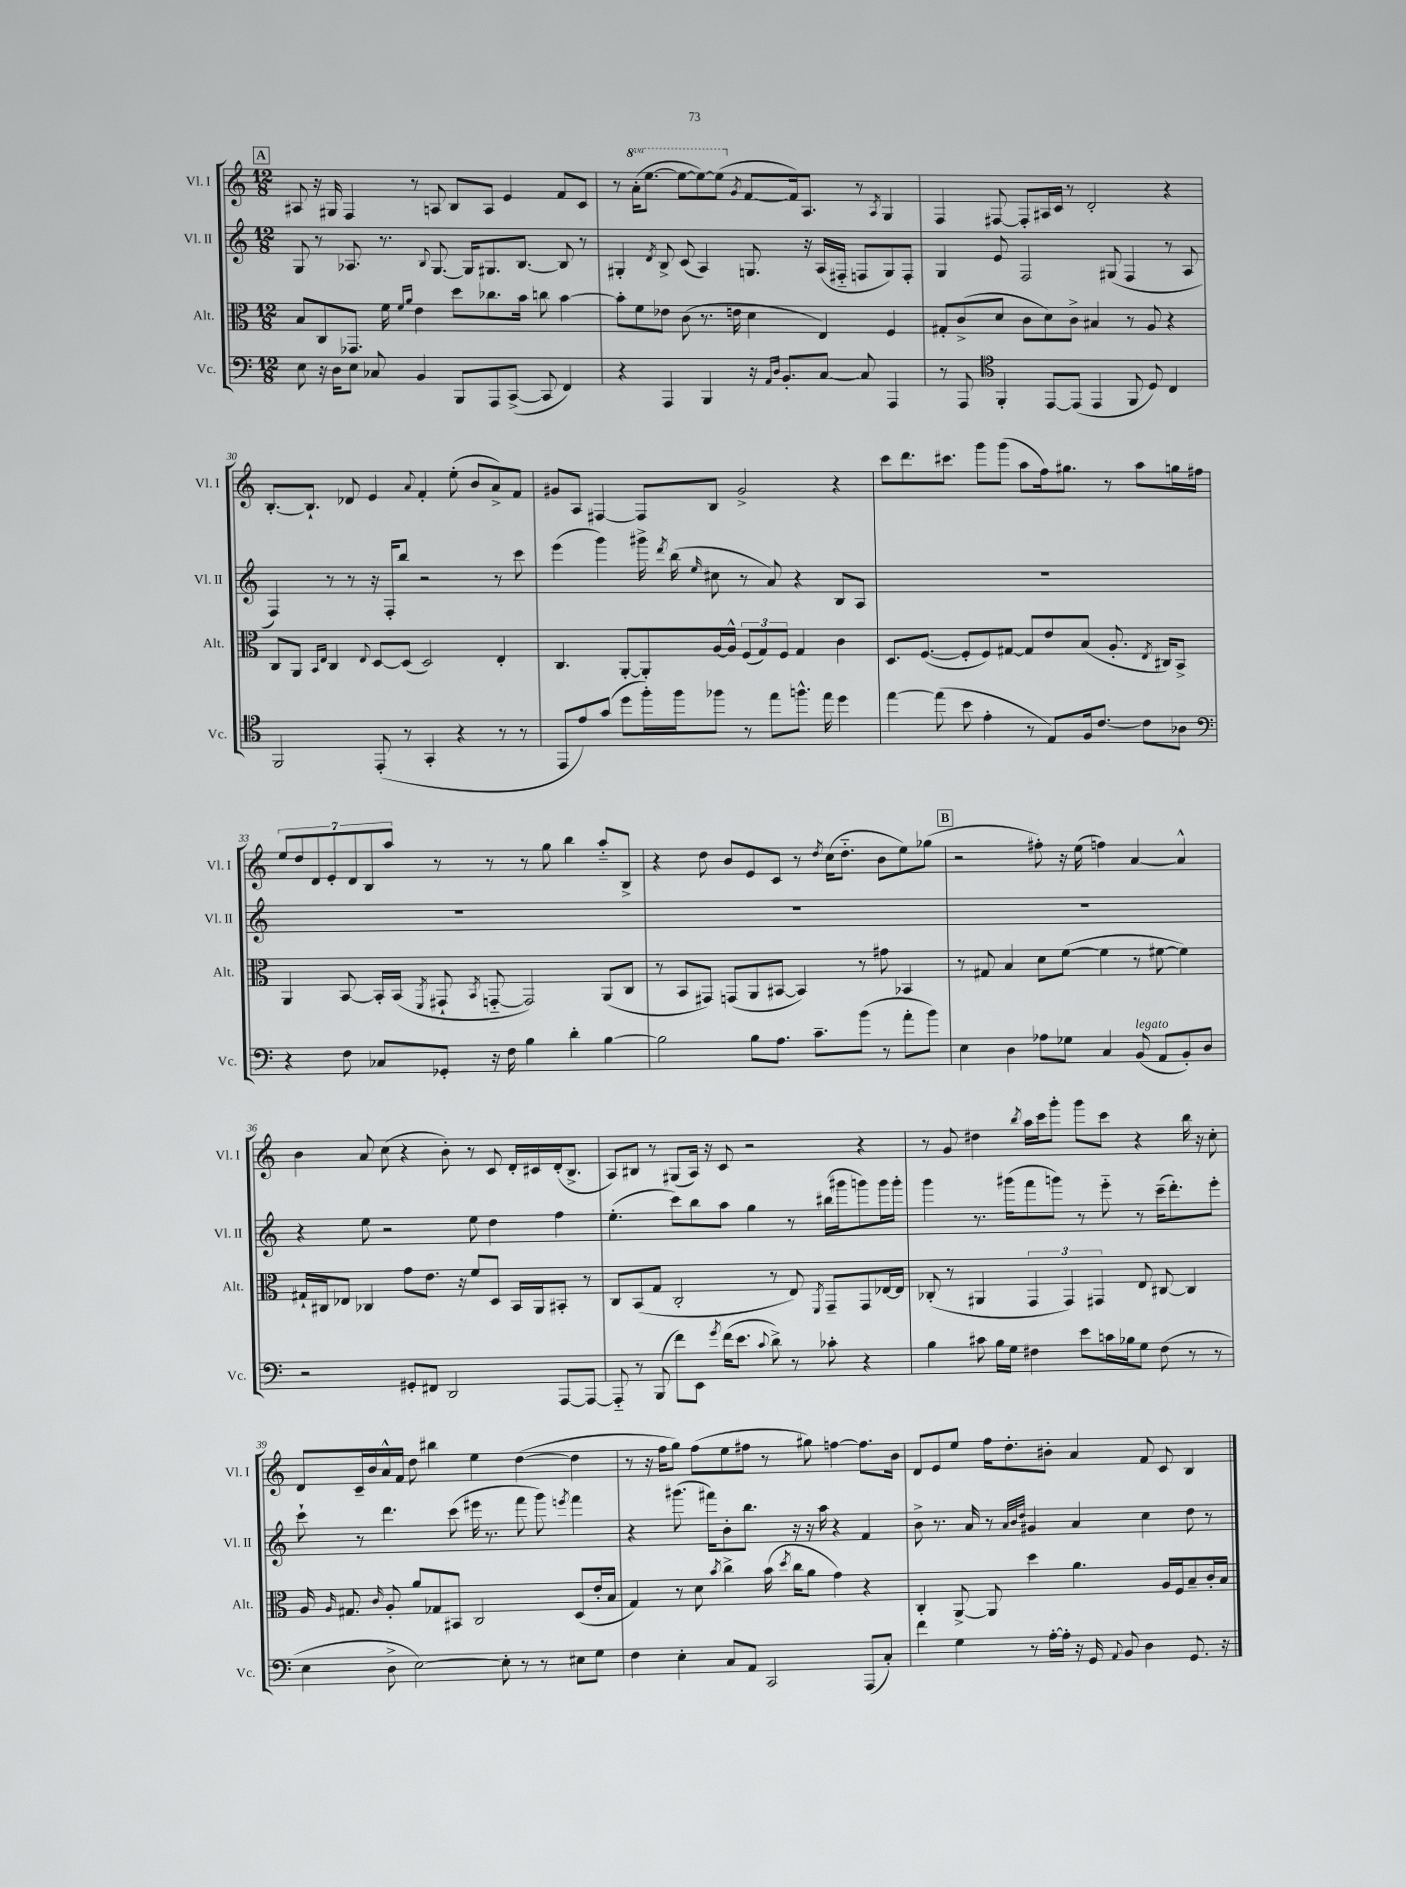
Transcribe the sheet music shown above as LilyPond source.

<<
\new StaffGroup <<
\new Staff = "s0" \with { instrumentName = "Vl. I" shortInstrumentName = "Vl. I" } {
    \clef treble \key c \major \numericTimeSignature \time 12/8 \set Staff.ottavationMarkups = #ottavation-simple-ordinals
    \autoBeamOff \mark \markup { \box "A" } ais8 r16 gis16 f4 r8 a8 b8[ a8] e'4 f'8[ c'8] |
    r8 \ottava #1 a''16[-.( e'''8.]~ e'''8[~ e'''8~) e'''8]( \ottava #0 \acciaccatura { g'8 } f'8[~ f'16) a8.] r8 \acciaccatura { a8 } g4 |
    f4 fis8~ fis8[-. ais16 c'16] r8 d'2-. r4 |
    b8.[~-. b8.]-! des'8 e'4 \appoggiatura { a'8 } f'4-. e''8-.( b'8[ a'8->) f'8] |
    gis'8[ a8] fis4~ fis8[ b8] gis'2-> r4 |
    c'''8[ d'''8. cis'''8.] g'''8[ g'''8]( a''8[ f''16) gis''8.] r8 a''8[ g''16 fis''16] |
    \tuplet 7/4 { e''8[ d''8 d'8 e'8-. d'8 b8 a''8] } r8 r8 r8 g''8 b''4 a''8[-_ b8]-> |
    r4 d''8 b'8[ e'8 c'8] r8 \acciaccatura { d''8 } c''16[( d''8.]-_ b'8[ e''8) ges''8]( |
    \mark \markup { \box "B" } r2 fis''8-.) r16 e''16( f''4) a'4~ a'4-^ |
    b'4 a'8 c''8( r4 b'8-.) r8 c'8 d'16[-. cis'16 d'16-.( b8.]-> |
    a8[) bis8] r8 gis8[( a16]) r16 c'8 r2 r4 |
    r8 g'8 dis''4 \acciaccatura { b''8 } a''16[ c'''16 g'''8]-. g'''8[ c'''8] r4 b''16 r16 c''8-. |
    d'8[ c'16-- b'16 a'16-^ f'16] d''8 bis''4 e''4 d''4~( d''4 |
    r8 r16 f''16[ g''8]) f''8[( e''8 fis''8] r8 gis''8) f''4~ f''8.[ b'16] |
    d'8[ e'8 e''8] f''16[ d''8.-. bis'8]-. a'4 f'8 c'8 b4 \bar "|." |
}
\new Staff = "s1" \with { instrumentName = "Vl. II" shortInstrumentName = "Vl. II" } {
    \clef treble \key c \major \numericTimeSignature \time 12/8
    \autoBeamOff \mark \markup { \box "A" } g8 r8 aes8. r8. \appoggiatura { b8 } g8.~ g16[ gis8. b8.]~ b8 r8 |
    gis4-. \acciaccatura { d'8 } b8-> c'8( a4) g8. r16 a16[( fis16]-_ f8[ g8) f8]-. |
    g4 e'8 f2 gis8( f4 r8 a8 |
    f4) r8 r8 r16 f16[-. b''8] r2 r8 c'''8 |
    e'''4( g'''4) gis'''16-> \acciaccatura { d'''8 } b''16( \grace { e''16 } cis''8 r8 a'8) r4 b8[ a8] |
    R1. |
    R1. |
    R1. |
    \mark \markup { \box "B" } R1. |
    r4 e''8 r2 e''8 d''4 f''4 |
    e''4.-.( c'''8[) b''8 a''8] g''4 r8 bis''16[( gis'''16 g'''8) g'''16 g'''16]-. |
    g'''4 r8. gis'''16[( f'''8 g'''8]) r8 e'''8-_ r8 c'''16[--( d'''8.-.) e'''8]-. |
    c'''8-! r8 d'''4. c'''8( eis'''16 r8. f'''8 g'''8) \acciaccatura { e'''8 } f'''4 |
    r4 gis'''8.( fis'''16[) b'8-. b''8.] r16 r16 a''16 r4 f'4 |
    b'8-> r8. a'16 r8 \grace { a'32[ b'32 d''32] } gis'4 a'4 c''4 d''8 r8 \bar "|." |
}
\new Staff = "s2" \with { instrumentName = "Alt." shortInstrumentName = "Alt." } {
    \clef alto \key c \major \numericTimeSignature \time 12/8
    \autoBeamOff \mark \markup { \box "A" } b8[ c8 ges,8.] f'16 \grace { f'16[ a'16] } e'4 d''8[ ces''8. b'16] c''8 b'4~ |
    b'8[-. f'8 ees'8] c'8( r8. e'16 d'4 e4) f4 |
    gis8[-. c'8->( d'8] c'8[ d'8) c'8]-> bis4 r8 a8 r4 |
    c8[ a,8] \grace { b,16[ e16] } c4 \appoggiatura { e8 } d8[~ d8]( d2) e4-. |
    c4. a,8[~-. a,8-. a16~ a16]-^ \tuplet 3/2 { f8[( g8) f8] } g4 c'4 |
    d8.[ f8.]~( f8[-. f8) gis8]~ gis8[ e'8 b8]( a8.-. \acciaccatura { e8 } cis16[) b,8]-> |
    a,4 b,8~ b,16[-. b,16]( \acciaccatura { f,8 } gis,8-! \acciaccatura { b,8 } g,8~-_ g,2) a,8[( c8] |
    r8 b,8[ gis,8]) g,8[( a,8 bis,8]~ bis,4) r8 gis'8 bes,4 |
    \mark \markup { \box "B" } r8 gis8 b4 d'8[ f'8]~( f'4 r8 fis'8~ fis'4) |
    gis16[-! cis16 ees8] ces4 g'8[ e'8.] r16 f'8[ d8] b,16[ a,16 bis,8]-. r8 |
    c8[ b,8( g8] c2-. r8 e8) \acciaccatura { f,8 } g,8[-- g,8 ees16~ ees16] |
    ces8-.( r8 ais,4 \tuplet 3/2 { g,4 g,4) gis,4 } e8 cis8~ cis4 |
    a16 \grace { a16 } gis8. \grace { c'16 } a8-. a'8[ ges8 bis,8] c2 d8[( e'16-. b16] |
    g4) r8 d'8 \acciaccatura { b'8 } c''4-> b'16( \acciaccatura { d''8 } c''16[ a'8] g'4) r4 |
    c4-. a,8~-> a,8 d''4 a'4. a16[ f16 b8-- c'16-. b16] \bar "|." |
}
\new Staff = "s3" \with { instrumentName = "Vc." shortInstrumentName = "Vc." } {
    \clef bass \key c \major \numericTimeSignature \time 12/8
    \autoBeamOff \mark \markup { \box "A" } e8 r16 d16[ e8] ces8 b,4 b,,8[ a,,8 c,8]~->( c,8 f,4) |
    r4 a,,4 b,,4 r16 \grace { a,16[ d16] } b,8.[-. c8]~ c8 a,,4 |
    r8 a,,8 \clef tenor f,4-. e,8[~ e,8]( e,4 f,8 d8) c4 |
    f,2 e,8-.( r8 g,4-. r4 r8 r8 |
    e,8[ e'8) g'8]( d''8[ f''16-.) f''16 fes''8] r8 e''8[ f''8.]-^ e''16 d''4 |
    e''4~ e''8( b'8 e'4-. r8 e8[) f16 c'8.]~ c'8[ aes8] |
    \clef bass r4 f8 ces8[ ges,8]-. r16 f16 b4 d'4-. b4~ |
    b2 b8[ a8.] c'8.[-- b'8]( r8 a'8[-. b'8]) |
    \mark \markup { \box "B" } e4 d4 aes8[ ges8] c4 b,8^\markup { \italic "legato" }( a,8[ b,8-.) d8] |
    r2 gis,8[-. fis,8] d,2 a,,8[~ a,,8]~ |
    a,,8-_ r8 b,,8( f'8[) e,8] \acciaccatura { g'8 } f'16[( e'8.] \appoggiatura { c'8 } d'8->) r8 ces'8-. r4 |
    b4 cis'8 b16[ g16] fis4 e'8[ c'16 bes16 g8] fis8( r8 r8 |
    e4 d8-> e2~) e8-. r8 r8 eis8[ g8] |
    f4 e4-. c8[ a,8] c,2 a,,8[( c8]-.) |
    f'4 g4 r8 a16[~-. a16]-. r16 g,16 \appoggiatura { a,8 } b,8 d4 g,8. r16 \bar "|." |
}
>>
>>
\layout { \context { \Score currentBarNumber = #27 } }
